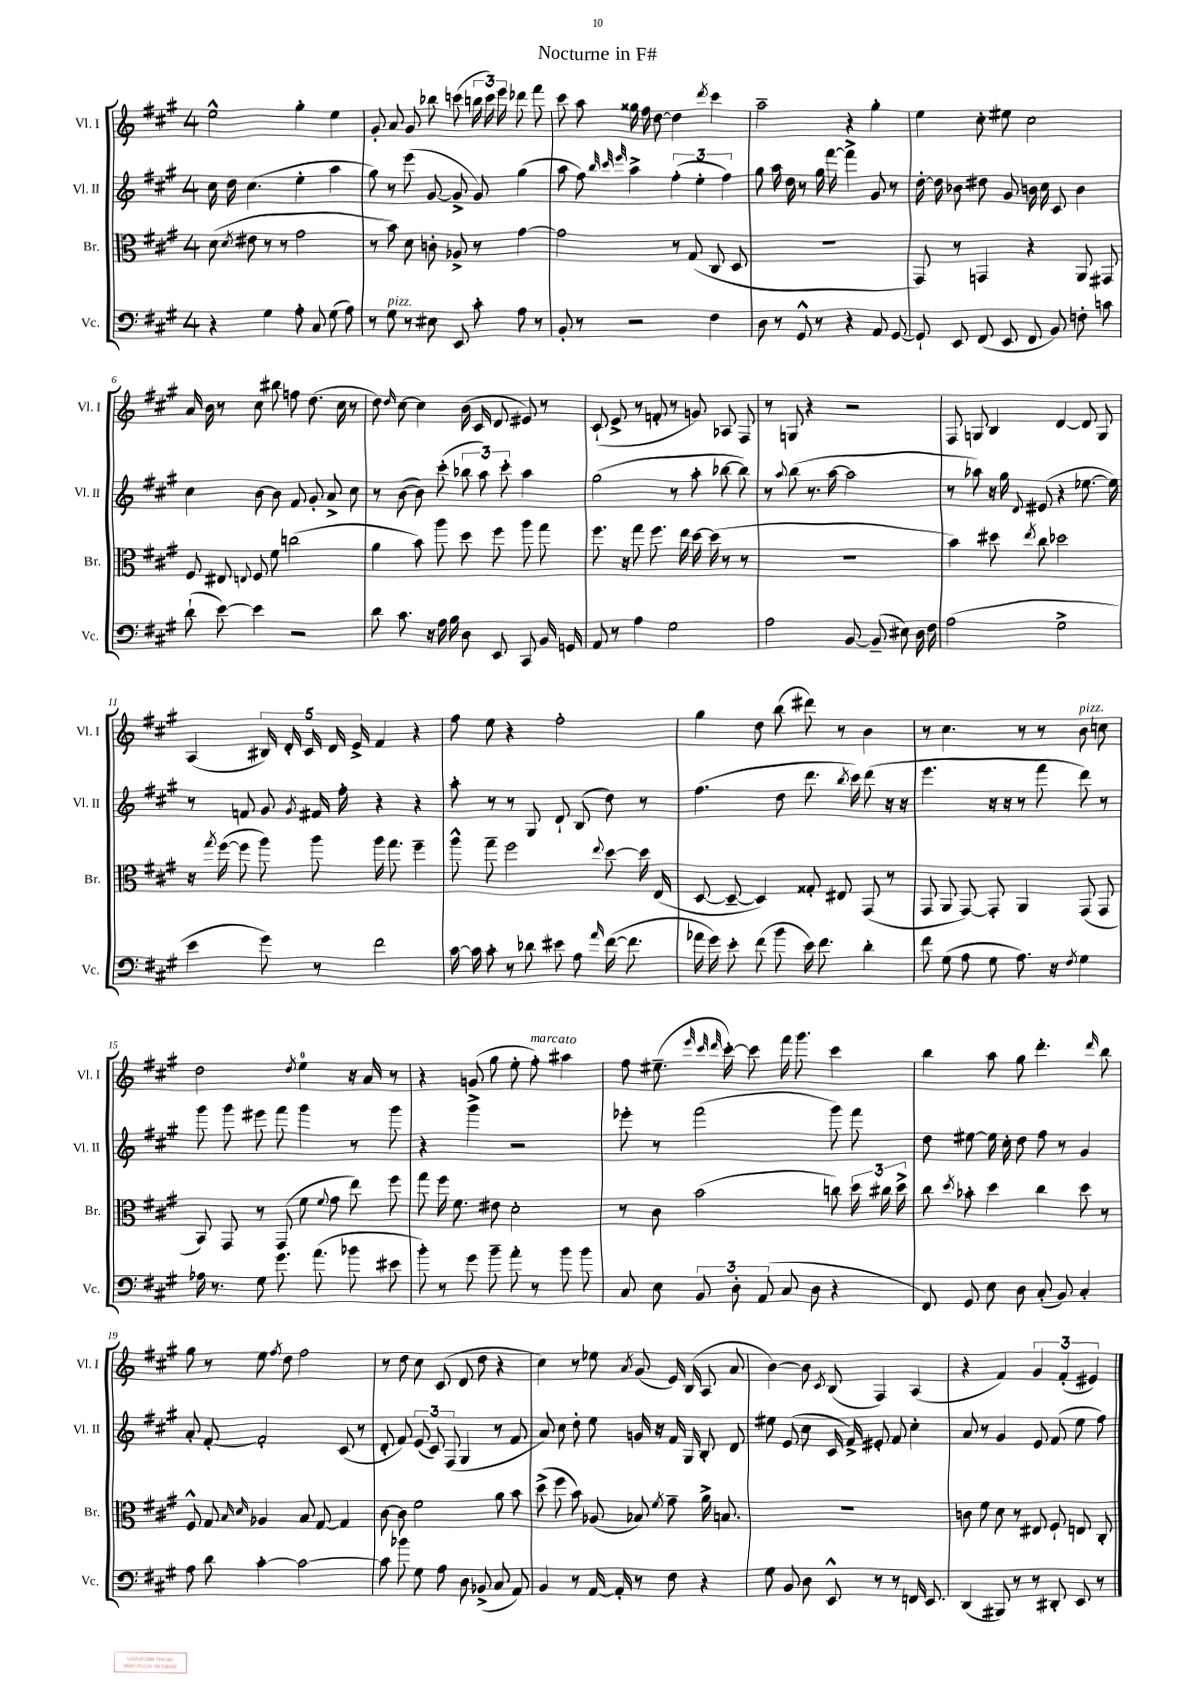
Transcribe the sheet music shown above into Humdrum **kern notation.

**kern	**kern	**kern	**kern
*part4	*part3	*part2	*part1
*staff4	*staff3	*staff2	*staff1
*I"Vc.	*I"Br.	*I"Vl. II	*I"Vl. I
*I'Vc.	*I'Br.	*I'Vl. II	*I'Vl. I
*clefF4	*clefC3	*clefG2	*clefG2
*k[f#c#g#]	*k[f#c#g#]	*k[f#c#g#]	*k[f#c#g#]
*M4/4	*M4/4	*M4/4	*M4/4
=1	=1	=1	=1
4r	(8d\	16cc#\	2ee^^\
.	.	16dd\	.
.	8qd/	.	.
.	8e#X\	(4.cc#\	.
4G#\	8r	.	.
.	8r	.	.
8A'\	2g#\	4ee'\	4gg#'\
8C#/	.	.	.
(8G#\	.	4aa\	4ee\
8A\)	.	.	.
=2	=2	=2	=2
8r	8r	8gg#\)	8g#'/
!LO:TX:a:i:t=pizz.	!	!	!
8G#\	8b\)	8r	8a/
8r	8d\	(8eee\	8g#/
8E#X\	8cn'\	[8g#/	8bb-X\
8EE/	8A-X^/	8g#^/]	(8cccn\
8c#'\	8r	8g#/)	24bbn\
.	.	.	24ccc\)
.	.	.	24eee\
8A\	[4g#\	(4gg#\	8ddd-X\
8r	.	.	8fff#\
=3	=3	=3	=3
8BB'/	2g#\]	8aa\	8ccc#\
8r	.	8ff#\)	8aa\
.	.	32qqbb/	.
.	.	32qqccc#/	.
.	.	32qqeee/	.
2r	.	4aa^\	16gg##X\
.	.	.	16ff#\
.	.	.	[8dd\
.	8r	(6ff#'\	4dd\]
.	(8G#/	.	.
.	.	6ee'\	.
.	.	.	8qddd/
4F#\	8C#/	.	4ccc#\
.	.	6ff#\)	.
.	8D/	.	.
=4	=4	=4	=4
8D\	1r	8gg#\	2aa~\
8r	.	16aa\	.
.	.	16dd\	.
8GG#^^/	.	8r	.
8r	.	16gg#\	.
.	.	[16fff#\	.
4r	.	4fff#^\]	4r
8AA/	.	8g#/	4gg#'\
[8GG#/	.	8r	.
=5	=5	=5	=5
8GG#`/]	8GG#/)	[16dd'\	4ee\
.	.	16dd\]	.
8EE/	8r	8b-X\	.
(8FF#/	4GGn/	8dd#X\	8cc#'\
8EE/	.	8g#/	8ee#X\
8FF#/	4r	16bn\	2cc#\
.	.	16cc#\	.
8BB/)	.	8c#/	.
8Fn'\	8AA/	4b\	.
8cn\	8GG#X/	.	.
!!LO:LB:g=z
=6	=6	=6	=6
(8d`\	8F#/	4cc#\	16a/
.	.	.	16b\
[8e\)	8E#X/	.	8r
.	8qqEn/	.	.
4e\]	8F#/	[8b\	8cc#\
.	8f#\	8b\]	8bb#X\
2r	(2ccn\	8f#/	8ffn\
.	.	8g#'/	(8.dd\
.	.	8a^/	.
.	.	.	16cc#\
.	.	8cc#\	8r
=7	=7	=7	=7
8d\	4a\	8r	8dd\)
.	.	.	16qqdd/
8.c#\	.	([8b\	[8cc#\
.	8b\)	8b\])	4cc#\]
16r	.	.	.
16A\	8aa\	(8ccc#'\	.
16B\	.	.	.
8D\	8dd\	12bb-X\	(16b\
.	.	.	16c#/
.	.	12aa\)	.
8EE/	8ff#\	.	8d/
.	.	12ccc#'\	.
8CC#/	8aa\	4aa\	8e#X/)
16BB/	8gg#\	.	8r
16GGn/	.	.	.
=8	=8	=8	=8
8AA/	8.ff#\	(2gg#\	(8c#`/
8r	.	.	8e^/
.	16r	.	.
4A\	8gg#\	.	8r
.	8.ff#\	.	8fn'/
2G#\	.	8r	8r
.	16ee\	.	.
.	[16dd\	8aa'\	8gn/)
.	(16dd\]	.	.
.	8r	[8bb-X\	8A-X/
.	8r	8bb-\])	8F#/
=9	=9	=9	=9
2A\	1r	8r	8r
.	.	8qqaa/	.
.	.	(8bb\	8Gn/
.	.	8.r	4r
.	.	[16aa\	.
[8BB/	.	2aa\]	2r
(8BB~/]	.	.	.
8E#X\)	.	.	.
16D\	.	.	.
16F#\	.	.	.
=10	=10	=10	=10
(2A\	4b\)	8r	8F#/
.	.	8aa-X\)	8Gn/
.	8dd#X\	16r	4B/
.	.	16gg#\	.
.	8qee/	8qqd/	.
.	8cc#\	(8e#X/	.
2G#^\	2dd-X\	4r	[4d/
.	.	[8.ee-X\	8d/]
.	.	.	8G/
.	.	16ee-\])	.
!!LO:LB:g=z
=11	=11	=11	=11
4e\	16r	8r	(4A/
.	8qgg#/	.	.
.	([16ff#\	.	.
.	8ff#\]	8fn/	.
8g#\)	8aa\)	8g#/	20B#X/)
.	.	.	20d'/
.	.	.	20c#/
.	.	8qg#/	.
8r	8aa\	16f#X/	.
.	.	.	20d/
.	.	16ff#'\	.
.	.	.	20e^/
2f#\	16aa\	4r	4f#/
.	8.gg#\	.	.
.	4ff#~\	4r	4r
=12	=12	=12	=12
[16c#\	8aa^^\	8aa'\	8ff#\
16c#\]	.	.	.
8c#'\	8gg#~\	8r	8ee\
8r	2ff#\	8r	4r
8d-X\	.	8G#/	.
8e#X\	.	8d`/	2ff#'\
8A\	.	(8B/	.
16qqa/	8qqee/	.	.
([16f#\	[8dd\	8dd\)	.
8.f#\]	.	.	.
.	16dd\]	8r	.
.	(16E/	.	.
=13	=13	=13	=13
16a-X\	[8D/	(4.ff#\	4gg#\
16g#\)	.	.	.
8e'\	8D~/_	.	.
(8f#\	4D/])	.	8dd\
8b\	.	8dd\	(8bb\
16e\)	8G##X'/	8.ddd\	8ddd#X\)
8.f#\	.	.	.
.	8E#X/	.	8r
.	.	8qbb/	.
.	.	16ccc#\)	.
4d'\	(8GG#/	(8ddd\	4b\
.	8r	16r	.
.	.	16r	.
=14	=14	=14	=14
8f#\	8GG#/	4.eee\	8r
(8G#\	8AA/	.	4.cc#\
8A\	[8GG#/)	.	.
8G#\	8GG#'/]	16r	.
.	.	16r	.
8.A\)	4AA/	8r	8r
.	.	8fff#\	8r
16r	.	.	.
8qF#/	.	.	.
!	!	!	!LO:TX:a:i:t=pizz.
4G#\	(8GG#/	8ddd\)	8b\
.	8GG#/	8r	8ccn\
!!LO:LB:g=z
=15	=15	=15	=15
16A-X\	8BB/)	8ggg#\	2dd\
8.r	.	.	.
.	8GG#/	8ggg#\	.
8G#\	8r	8eee#X\	.
8.g#\	(8GG#/	8fff#\	.
.	.	.	8qdd/
.	8f#\	4ggg#\	4ee\
(8.a\	.	.	.
.	8qqf#/	.	.
.	8g#\	.	.
8b-X\	8ee\)	8r	16r
.	.	.	16a/
8e#X\	8ff#\	8ggg#\	8r
=16	=16	=16	=16
8b'\)	8gg#\	4r	4r
8r	16ff#\	.	.
.	8.f#\	.	.
8g#\	.	4ggg#^\	(8gn/
8b~\	8e#X\	.	8gg#\
8a'\	2d'\	2r	8ee'\
!	!	!	!LO:TX:a:i:t=marcato
8r	.	.	8ff#'\)
8b\	.	.	4aa#X\
8b\	.	.	.
=17	=17	=17	=17
8C#/	8r	8eee-X'\	8ff#\
8E\	8c#\	8r	(8.ee#X~\
12BB/	(2b\	(2fff#\	.
.	.	.	32qqeee/
.	.	.	32qqccc#/
.	.	.	32qqddd/
.	.	.	[16ccc#'\)
12D'\	.	.	.
.	.	.	8ccc#\]
(12AA/	.	.	.
8C#/	.	.	16fff#\
.	.	.	8.ggg#\
8D\	.	.	.
4r	8ccn\)	8ggg#\)	4ccc#\
.	24dd\	8fff#\	.
.	24cc#X\	.	.
.	24dd^\	.	.
=18	=18	=18	=18
8FF#/)	8cc#\	8dd\	4bb\
.	8qdd/	.	.
8GG#/	8b-X'\	[8ee#X\	.
8E\	4dd\	16ee#\]	8aa\
.	.	16cc#'\	.
8D\	.	8dd\	8gg#\
(8C#'/	4cc#\	8ff#\	4.ddd'\
8BB/)	.	8r	.
4C#'/	8dd\	4g#/	.
.	.	.	16qqddd/
.	8r	.	8bb\
!!LO:LB:g=z
=19	=19	=19	=19
8A\	8F#^^/	8a'/	8gg#\
8d\	8G#/	[8f#'/	8r
.	16qqB/	.	.
.	16qqd/	.	.
[4c#'\	4A-X/	2f#'/]	8ee\
.	.	.	8qff#/
.	.	.	8dd\
2c#\_	8B/	.	2ff#\
.	[8G#/	.	.
.	4G#/]	(8c#/	.
.	.	8r	.
=20	=20	=20	=20
8c#\]	[8c#\	8d'/	8r
8b-X\	8c#\]	8f#/)	8dd\
8G#\	2f#\	(12e/	8cc#\
.	.	12c#/)	.
8A\	.	.	(8c#/
.	.	(12F#/	.
8D\	.	4G#/	8d/
(8BB-X^/	.	.	8dd\
8C#/	8a\	8r	4r
8AA/)	8b\	8f#/	.
=21	=21	=21	=21
4BB/	(8dd^\	8a/)	4cc#\)
.	8ff#\	8cc#\	.
8r	8b\)	8dd'\	8r
[16AA/	(8A-X/	8ee\	8ee-X\
16AA'/]	.	.	.
.	.	.	8qa/
8r	8B-X/)	16gn/	(8g#/
.	.	16r	.
.	8qf#/	.	.
8F#\	8g#~\	16f#/	16e/)
.	.	16G#/	(16B/
4r	16a^\	8B'/	8A/
.	8.Bn/	.	.
.	.	8d/	8a/
=22	=22	=22	=22
8G#\	1r	8ee#X\	[4b\)
8BB/	.	(8e/	.
8D\	.	8cc#\	8b\]
.	.	.	8qc#/
8EE^^/	.	16c#/	(8B/
.	.	16f#^/)	.
8r	.	8e#X'/	4F#/)
8r	.	8f#/	.
16FFn/	.	4cc#'\	(4A/
8.EE/	.	.	.
=23	=23	=23	=23
(4DD/	8cn\	8a/	4r
.	8f#\	8r	.
8BBB#X/)	8d\	4g#/	4f#/)
8r	8r	.	.
8r	8E#X/	8e/	6g#/
8DD#X'/	8F#`/	(8f#/	.
.	.	.	(6f#'/
8EE/	8En/	8ee\	.
.	.	.	6e#X/)
8r	8C#'/	8ff#\)	.
==	==	==	==
*-	*-	*-	*-
